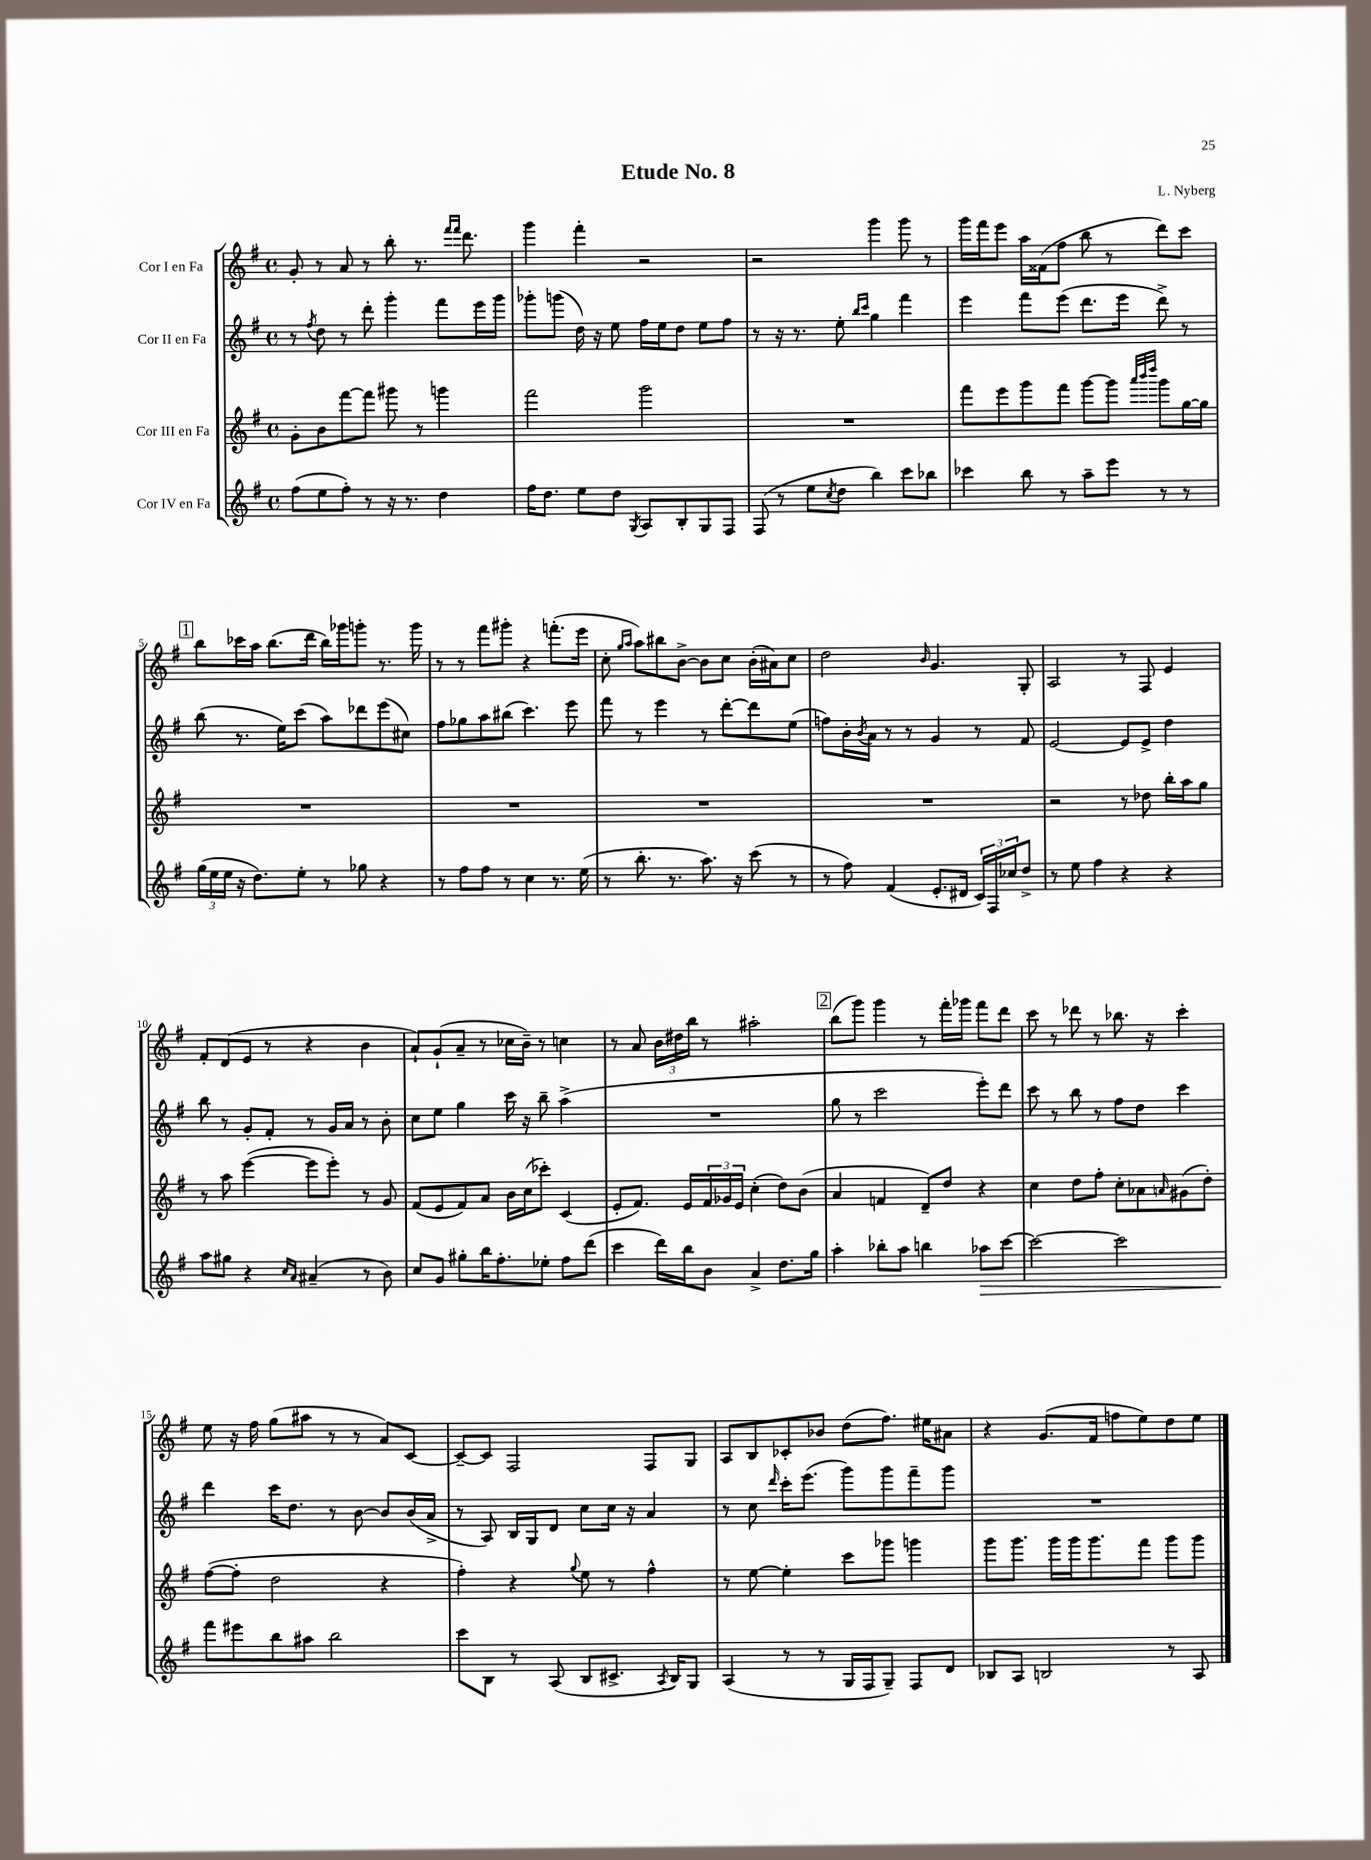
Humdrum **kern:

**kern	**dynam	**kern	**kern	**kern
*part4	*part4	*part3	*part2	*part1
*staff4	*staff4	*staff3	*staff2	*staff1
*I"Cor IV en Fa	*	*I"Cor III en Fa	*I"Cor II en Fa	*I"Cor I en Fa
*clefG2	*	*clefG2	*clefG2	*clefG2
*k[f#]	*	*k[f#]	*k[f#]	*k[f#]
*M4/4	*	*M4/4	*M4/4	*M4/4
*met(c)	*	*met(c)	*met(c)	*met(c)
=1	=1	=1	=1	=1
(8ff#\L	.	8g'\L	8r	8g'/
.	.	.	8qff#/	.
8ee\	.	8b\	8dd\	8r
8ff#'\J)	.	[8fff#\	8r	8a/
8r	.	8fff#\J]	8ddd'\	8r
16r	.	8ggg#X\	4ggg'\	8bb'\
8.r	.	.	.	.
.	.	8r	.	8.r
4dd\	.	4gggn\	8fff#\L	.
.	.	.	.	16qqfff#/LL
.	.	.	.	16qqfff#/JJ
.	.	.	.	8.ddd\
.	.	.	16eee\L	.
.	.	.	16ggg\JJ	.
=2	=2	=2	=2	=2
16ff#\KL	.	2fff#\	8ggg-X'\L	4ggg\
8.dd\J	.	.	.	.
.	.	.	(8gggn\J	.
8ee\L	.	.	16dd\)	4fff#'\
.	.	.	16r	.
8dd\J	.	.	8ee\	.
8qG/	.	.	.	.
8A/L	.	2ggg\	16ff#\LL	2r
.	.	.	16ee\J	.
8B'/	.	.	8dd\J	.
8G/	.	.	8ee\L	.
8F#/J	.	.	8ff#\J	.
=3	=3	=3	=3	=3
(8F#/	.	1r	8r	2r
8r	.	.	16r	.
.	.	.	8.r	.
8ee\L	.	.	.	.
8qcc/	.	.	.	.
8dd\J	.	.	8ee'\	.
.	.	.	16qqbb/LL	.
.	.	.	16qqccc/JJ	.
4bb\)	.	.	4gg\	4ggg\
8ccc\L	.	.	4fff#\	8ggg\
8bb-X\J	.	.	.	8r
=4	=4	=4	=4	=4
4ccc-X\	.	8fff#\L	4eee\	16ggg\LL
.	.	.	.	16fff#\J
.	.	8eee\	.	8eee\J
8bb\	.	8ggg\	8fff#\L	16aa\LL
.	.	.	.	(16f##X\J
8r	.	8fff#\J	(8eee\J	8ff#\J
8aa~\L	.	[8ggg\L	8.ddd\L	8bb\
8eee\J	.	8ggg\J]	.	8r
.	.	.	16eee\Jk	.
.	.	32qqaaa/LLL	.	.
.	.	32qqbbb/	.	.
.	.	32qqdddd/JJJ	.	.
8r	.	8ggg\L	8ddd^\)	8ddd\L)
8r	.	[16gg\L	8r	8ccc\J
.	.	16gg\JJ]	.	.
!!LO:LB:g=z
!!LO:REH:place=s1:t=1
=5	=5	=5	=5	=5
(24gg\LL	.	1r	(8bb\	8bb\L
24ee\	.	.	.	.
24ee\JJ	.	.	.	.
16r	.	.	8.r	16ccc-X\L
8.dd\L)	.	.	.	16aa\JJ
.	.	.	.	(8.bb\L
.	.	.	16ee\KL)	.
8ee'\J	.	.	(8ccc\J	.
.	.	.	.	16ddd\Jk
8r	.	.	8aa\L)	16bb\LL)
.	.	.	.	16ggg-X\J
8gg-X\	.	.	8ddd-X\	8gggn'\J
4r	.	.	(8eee\	8.r
.	.	.	8cc#X\J)	.
.	.	.	.	16ggg\
=6	=6	=6	=6	=6
8r	.	1r	8ff#\L	8r
8ff#\L	.	.	8gg-X\	8r
8ff#\J	.	.	8aa\	8fff#\L
8r	.	.	(8bb#X\J	8ggg#X'\J
4cc\	.	.	4.ccc\)	4r
8.r	.	.	.	(8.fffn'\L
.	.	.	8eee\	.
(16ee\	.	.	.	16eee\Jk
=7	=7	=7	=7	=7
8r	.	1r	8fff#\	8cc'\
.	.	.	.	16qqgg/LL
.	.	.	.	16qqaa/JJ
8.bb'\	.	.	8r	8aa\L)
.	.	.	4eee\	8bb#X\
8.r	.	.	.	.
.	.	.	.	[8b^\J
8.aa\)	.	.	8r	8b\L]
.	.	.	[8ddd'\L	8cc\J
16r	.	.	.	.
(8ccc\	.	.	8ddd\]	(16b'\LL
.	.	.	.	16a#X\J)
8r	.	.	(8ee\J	8cc\J
=8	=8	=8	=8	=8
8r	.	1r	8ffn\L)	2dd\
8ff#\)	.	.	16b'\L	.
.	.	.	8qb/	.
.	.	.	16a\JJ	.
(4f#/	.	.	8r	.
.	.	.	8r	.
.	.	.	.	16qqb/
8.e'/L	.	.	4g/	4.g/
16d#X/Jk	.	.	.	.
24c/LL)	.	.	8r	.
24F#/	.	.	.	.
24cc-X/J	.	.	.	.
8dd^/J	.	.	8f#/	8G'/
=9	=9	=9	=9	=9
8r	.	2r	[2e/	2A/
8ee\	.	.	.	.
4ff#\	.	.	.	.
4r	.	8r	8e/L]	8r
.	.	8dd-X\	8e^/J	8F#/
4r	.	16bb'\LL	4dd\	4e/
.	.	16aa\J	.	.
.	.	8gg\J	.	.
!!LO:LB:g=z
=10	=10	=10	=10	=10
8aa\L	.	8r	8bb\	8f#'/L
8gg#X\J	.	8aa\	8r	(8d/
4r	.	([4eee\	8g'/L	8e/J
.	.	.	8f#'/J	8r
16qqcc/LL	.	.	.	.
16qqa/JJ	.	.	.	.
(4a#X~/	.	8eee\L]	8r	4r
.	.	8eee'\J)	16g/LL	.
.	.	.	16a/JJ	.
8r	.	8r	8r	4b\
8b\)	.	8g/	8b'\	.
=11	=11	=11	=11	=11
8cc/L	.	(8f#/L	8cc\L	8a`/L)
8g/J	.	8e/	8ee\J	(8g`/
8gg#X'\L	.	8f#/)	4gg\	8a~/J
16bb\K	.	8a/J	.	8r
8.ff#'\	.	.	.	.
.	.	16b\LL	16ccc\	16cc-X\LL
.	.	(16cc\J	16r	16b~\JJ)
8ee-X'\J	.	8ccc-X'\J)	8bb~\	8r
8ff#\L	.	(4c/	(4aa^\	4ccn\
(8ddd\J	.	.	.	.
=12	=12	=12	=12	=12
4ccc\	.	8e'/L	1r	8r
.	.	8.f#/J)	.	8a/
16ddd\LL)	.	.	.	24b\LL
.	.	.	.	24dd#X\
16bb\J	.	16e/LL	.	.
.	.	.	.	24bb\JJ
8b\J	.	24f#/	.	8r
.	.	24g-X/	.	.
.	.	24e/JJ	.	.
4a^/	.	(4cc'\	.	2aa#X'\
8.dd\L	.	8dd\L)	.	.
.	.	(8b\J	.	.
16gg\Jk	.	.	.	.
!!LO:REH:place=s1:t=2
=13	=13	=13	=13	=13
4aa'\	.	4a/	8gg\	(8bb\L
.	.	.	8r	8ggg\J)
8bb-X'\L	.	4fn/	2ccc\	4ggg\
8aa\J	.	.	.	.
4bbn\	.	8d~/L)	.	8r
.	.	8dd/J	.	16fff#'\LL
.	.	.	.	16ggg-X\JJ
!	!LO:HP:b	!	!	!
8aa-X\L	>	4r	8eee'\L)	8fff#\L
[8ccc\J	.	.	8ddd\J	8ddd\J
=14	=14	=14	=14	=14
2ccc\_	.	4cc\	8ccc\	8ccc\
.	.	.	8r	8r
.	.	8dd\L	8bb\	8ddd-X\
.	.	8ff#'\J	8r	8r
2ccc\]	.	8cc'\L	8ff#\L	8.bb-X\
.	.	8a-X\	8dd\J	.
.	.	.	.	16r
.	.	16qqan/	.	.
.	.	(8g#X\	4ccc\	4ccc'\
.	.	8dd'\J)	.	.
!!LO:LB:g=z
=15	=15	=15	=15	=15
8fff#\L	.	([8ff#\L	4ddd\	8ee\
8eee#X\	]	8ff#'\J]	.	16r
.	.	.	.	16ff#\
8bb\	.	2dd\	16ccc\KL	(8gg\L
.	.	.	8.dd\J	.
8aa#X\J	.	.	.	8aa#X\J
2bb\	.	.	8r	8r
.	.	.	[8b\	8r
.	.	4r	8b/L]	8a/L)
.	.	.	(16b/L	[8c/J
.	.	.	16a^/JJ	.
=16	=16	=16	=16	=16
8ccc\L	.	4ff#'\)	8r	8c~/L_
8B\J	.	.	8A/)	8c/J]
8r	.	4r	16B/LL	2F#/
.	.	.	16G/J	.
(8A/	.	.	8d/J	.
.	.	8qqgg/	.	.
8B/L	.	8ee\	8cc\L	.
8.c#X^/J	.	8r	16cc\Jk	.
.	.	.	16r	.
.	.	4ff#^^\	4a/	8F#/L
8qA/	.	.	.	.
16B/KL)	.	.	.	.
8G/J	.	.	.	8G/J
=17	=17	=17	=17	=17
(4A/	.	8r	8r	8A/L
.	.	[8ee\	8cc\	8B/
.	.	.	16qqddd/	.
8r	.	4ee'\]	16ccc'\KL	8c-X'/
.	.	.	(8.eee\J	.
8r	.	.	.	8b-X/J
16G/LL	.	8ccc\L	8ggg\L)	(8dd\L
16F#/J	.	.	.	.
8G~/J)	.	8ggg-X\J	8ggg\	8.ff#\J)
8F#/L	.	4gggn\	8fff#~\	.
.	.	.	.	16ee#X\KL
8d/J	.	.	8ggg\J	8a#X\J
=18	=18	=18	=18	=18
8B-X/L	.	8ggg\L	1r	4r
8A/J	.	8.ggg\J	.	.
2Bn/	.	.	.	(8.g/L
.	.	16ggg\LL	.	.
.	.	16ggg\J	.	.
.	.	8.ggg\	.	16f#/Jk
.	.	.	.	8ffn\L
.	.	8fff#\J	.	8ee\)
8r	.	8ggg\L	.	8dd\
8A/	.	8ggg\J	.	8ee\J
==	==	==	==	==
*-	*-	*-	*-	*-
